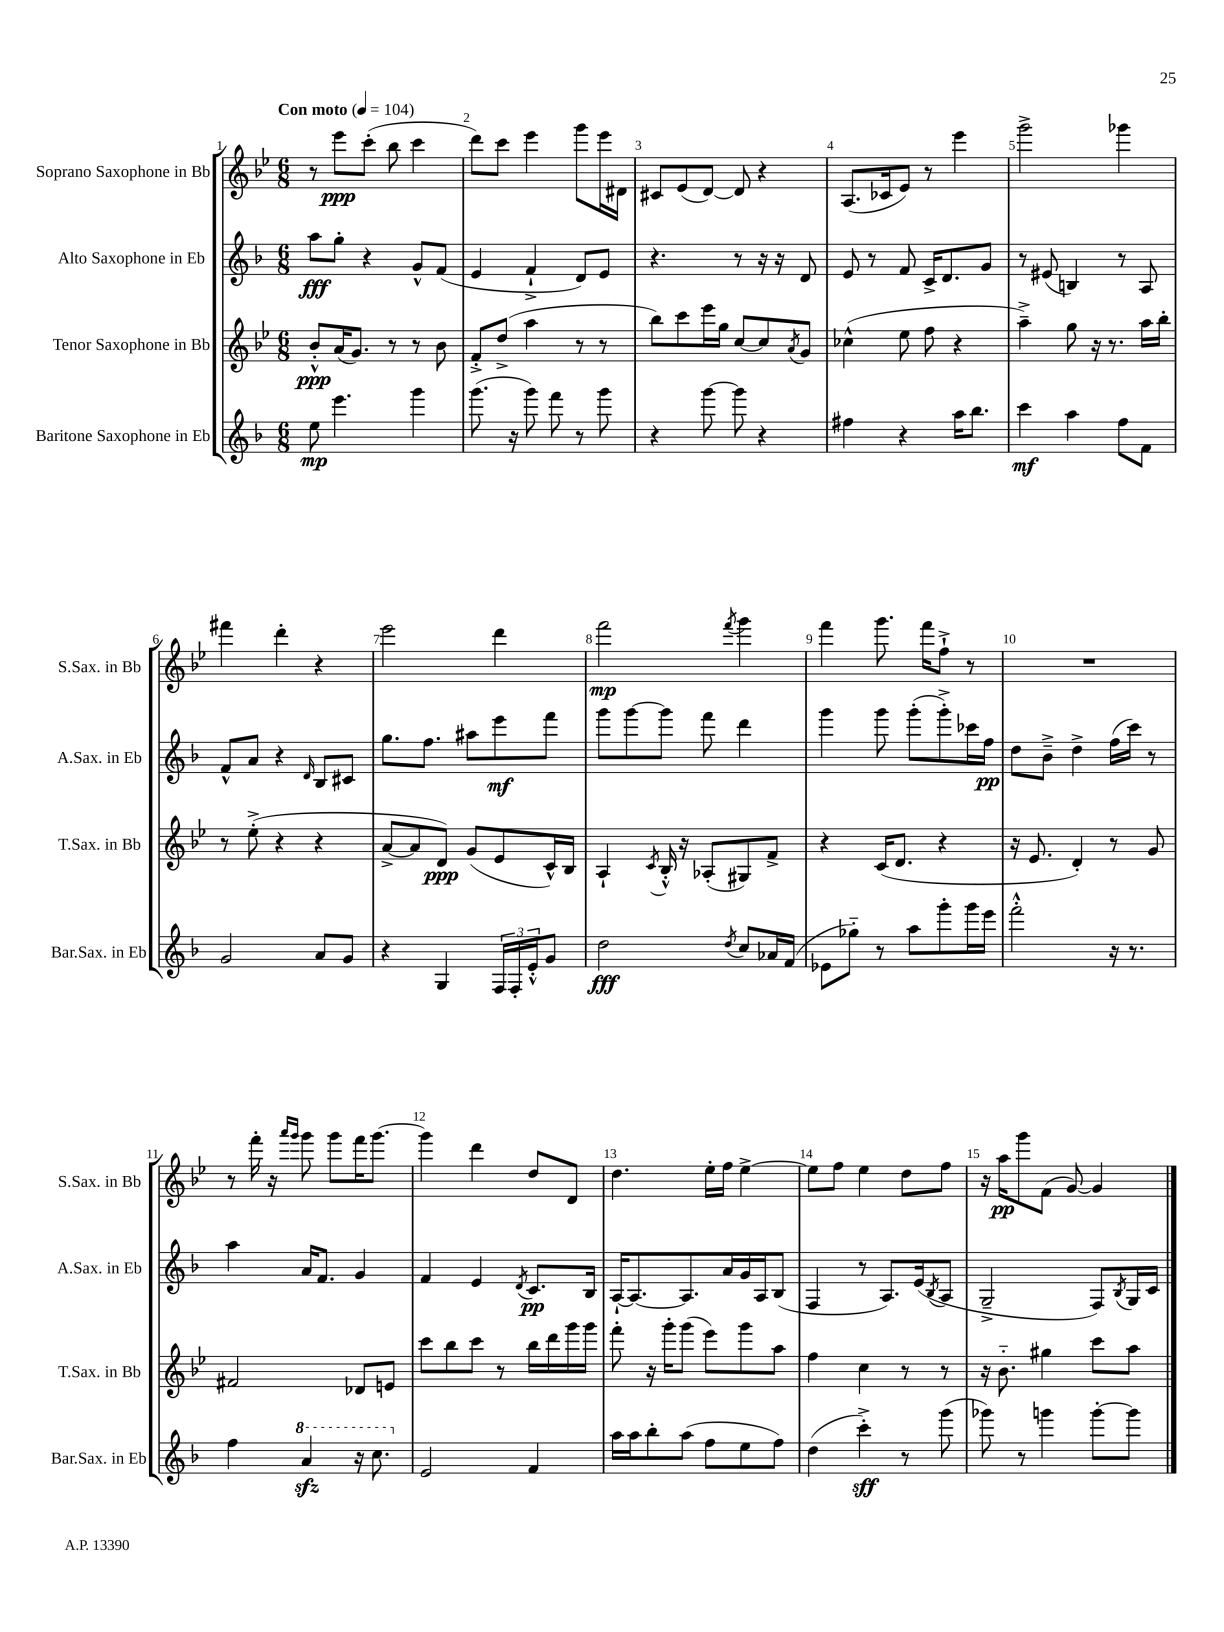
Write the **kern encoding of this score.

**kern	**dynam	**kern	**dynam	**kern	**dynam	**kern	**dynam
*part4	*part4	*part3	*part3	*part2	*part2	*part1	*part1
*staff4	*staff4	*staff3	*staff3	*staff2	*staff2	*staff1	*staff1
*I"Baritone Saxophone in Eb	*	*I"Tenor Saxophone in Bb	*	*I"Alto Saxophone in Eb	*	*I"Soprano Saxophone in Bb	*
*I'Bar.Sax. in Eb	*	*I'T.Sax. in Bb	*	*I'A.Sax. in Eb	*	*I'S.Sax. in Bb	*
*clefG2	*	*clefG2	*	*clefG2	*	*clefG2	*
*k[b-]	*	*k[b-e-]	*	*k[b-]	*	*k[b-e-]	*
*M6/8	*	*M6/8	*	*M6/8	*	*M6/8	*
*MM104	*	*MM104	*	*MM104	*	*MM104	*
=1	=1	=1	=1	=1	=1	=1	=1
!	!	!	!	!	!	!LO:TX:a:B:t=Con moto	!
8ee\	mp	8b-'^^/L	ppp	8aa\L	fff	8r	.
4.eee\	.	(16a/K	.	8gg'\J	.	8eee-\L	ppp
.	.	8.g/J)	.	.	.	.	.
.	.	.	.	4r	.	(8ccc'\J	.
.	.	8r	.	.	.	8bb-\	.
4ggg\	.	8r	.	8g^^/L	.	4ccc\	.
.	.	8b-\	.	(8f/J	.	.	.
=2	=2	=2	=2	=2	=2	=2	=2
(8.ggg\	.	8f'^/L	.	4e/	.	8ddd\L)	.
.	.	(8dd^/J	.	.	.	8ccc\J	.
16r	.	.	.	.	.	.	.
8ggg\)	.	4aa\	.	4f`^/	.	4eee-\	.
8fff\	.	.	.	.	.	.	.
8r	.	8r	.	8d/L)	.	8ggg\L	.
8ggg\	.	8r	.	8e/J	.	16eee-\L	.
.	.	.	.	.	.	16d#X\JJ	.
=3	=3	=3	=3	=3	=3	=3	=3
4r	.	8bb-\L)	.	4.r	.	8c#X/L	.
.	.	8ccc\	.	.	.	(8e-/	.
[8ggg\	.	16eee-\L	.	.	.	[8d/J)	.
.	.	16gg\JJ	.	.	.	.	.
8ggg\]	.	[8cc/L	.	8r	.	8d/]	.
4r	.	8cc/]	.	16r	.	4r	.
.	.	.	.	16r	.	.	.
.	.	8qa/	.	.	.	.	.
.	.	8g/J	.	8d/	.	.	.
=4	=4	=4	=4	=4	=4	=4	=4
4ff#X\	.	(4cc-X^^\	.	8e/	.	(8.A/L	.
.	.	.	.	8r	.	.	.
.	.	.	.	.	.	16c-X/k	.
4r	.	8ee-\	.	8f/	.	8e-/J)	.
.	.	8ff\	.	16c^/KL	.	8r	.
.	.	.	.	8.d/	.	.	.
16aa\KL	.	4r	.	.	.	4eee-\	.
8.bb-\J	.	.	.	.	.	.	.
.	.	.	.	8g/J	.	.	.
=5	=5	=5	=5	=5	=5	=5	=5
4ccc\	mf	4aa~^\)	.	8r	.	2ggg^\	.
.	.	.	.	(8e#X/	.	.	.
4aa\	.	8gg\	.	4Bn/)	.	.	.
.	.	16r	.	.	.	.	.
.	.	8.r	.	.	.	.	.
8ff\L	.	.	.	8r	.	4ggg-X\	.
8f\J	.	16aa\LL	.	8A/	.	.	.
.	.	16bb-'\JJ	.	.	.	.	.
!!LO:LB:g=z
=6	=6	=6	=6	=6	=6	=6	=6
2g/	.	8r	.	8f^^/L	.	4fff#X\	.
.	.	(8ee-'^\	.	8a/J	.	.	.
.	.	4r	.	4r	.	4ddd'\	.
.	.	.	.	16qqd/	.	.	.
8a/L	.	4r	.	8B-/L	.	4r	.
8g/J	.	.	.	8c#X/J	.	.	.
=7	=7	=7	=7	=7	=7	=7	=7
4r	.	[8a^/L	.	8.gg\L	.	2eee-\	.
.	.	8a/]	.	.	.	.	.
.	.	.	.	8.ff\J	.	.	.
4G/	.	8d/J)	ppp	.	.	.	.
.	.	(8g/L	.	8aa#X\L	.	.	.
24F/LL	.	8e-/	.	8eee\	mf	4ddd\	.
24F'/	.	.	.	.	.	.	.
24e'^^/J	.	.	.	.	.	.	.
8g/J	.	16c^^/L)	.	8fff\J	.	.	.
.	.	16B-/JJ	.	.	.	.	.
=8	=8	=8	=8	=8	=8	=8	=8
2dd\	fff	4A`/	.	8ggg\L	.	2fff\	mp
.	.	.	.	[8ggg\	.	.	.
.	.	8qc/	.	.	.	.	.
.	.	16B-'^^/	.	8ggg\J]	.	.	.
.	.	16r	.	.	.	.	.
.	.	(8A-X'/L	.	8fff\	.	.	.
8qdd/	.	.	.	.	.	8qfff/	.
8cc/L	.	8G#X/)	.	4ddd\	.	4ggg\	.
16a-X/L	.	8f^/J	.	.	.	.	.
(16f/JJ	.	.	.	.	.	.	.
=9	=9	=9	=9	=9	=9	=9	=9
8e-X\L	.	4r	.	4ggg\	.	4fff\	.
8gg-X\J)	.	.	.	.	.	.	.
8r	.	(16c/KL	.	8ggg\	.	8.ggg\	.
.	.	8.d/J	.	.	.	.	.
8aa\L	.	.	.	(8ggg'\L	.	.	.
.	.	.	.	.	.	16fff\KL	.
8ggg'\	.	4r	.	8ggg'^\)	.	8ff`^\J	.
16ggg\L	.	.	.	16ccc-X\L	.	8r	.
16eee\JJ	.	.	.	16ff\JJ	pp	.	.
=10	=10	=10	=10	=10	=10	=10	=10
2fff'^^\	.	16r	.	8dd\L	.	2.r	.
.	.	8.e-/	.	.	.	.	.
.	.	.	.	8b-~^\J	.	.	.
.	.	4d'/)	.	4dd^\	.	.	.
16r	.	8r	.	(16ff\LL	.	.	.
8.r	.	.	.	16ccc\JJ)	.	.	.
.	.	8g/	.	8r	.	.	.
!!LO:LB:g=z
=11	=11	=11	=11	=11	=11	=11	=11
4ff\	.	2f#X/	.	4aa\	.	8r	.
.	.	.	.	.	.	16fff'\	.
.	.	.	.	.	.	16r	.
.	.	.	.	.	.	16qqaaa/LL	.
.	.	.	.	.	.	16qqggg/JJ	.
*8va	*	*	*	*	*	*	*
4aazz/	.	.	.	16a/KL	.	8ggg\	.
.	.	.	.	8.f/J	.	.	.
.	.	.	.	.	.	8ggg\L	.
16r	.	8d-X/L	.	4g/	.	16fff\K	.
8.ccc\	.	.	.	.	.	[8.ggg\J	.
.	.	8en/J	.	.	.	.	.
=12	=12	=12	=12	=12	=12	=12	=12
*X8va	*	*	*	*	*	*	*
2e/	.	8ccc\L	.	4f/	.	4ggg\]	.
.	.	8bb-\	.	.	.	.	.
.	.	8ccc\J	.	4e/	.	4ddd\	.
.	.	8r	.	.	.	.	.
.	.	.	.	8qd/	.	.	.
4f/	.	16bb-\LL	.	8.c/L	pp	8dd/L	.
.	.	16ddd\	.	.	.	.	.
.	.	16ggg\	.	.	.	8d/J	.
.	.	16ggg\JJ	.	16B-/Jk	.	.	.
=13	=13	=13	=13	=13	=13	=13	=13
16aa\LL	.	8fff'\	.	[16A`/KL	.	4.dd\	.
16aa\J	.	.	.	8.A/_	.	.	.
8bb-'\	.	16r	.	.	.	.	.
.	.	16ggg'\KL	.	.	.	.	.
(8aa\J	.	(8ggg\J	.	8.A/]	.	.	.
8ff\L	.	8eee-\L)	.	.	.	16ee-'\LL	.
.	.	.	.	16a/L	.	16ff\JJ	.
8ee\	.	8ggg\	.	16g/	.	[4ee-^\	.
.	.	.	.	16A/J	.	.	.
8ff\J)	.	8aa\J	.	(8B-/J	.	.	.
=14	=14	=14	=14	=14	=14	=14	=14
(4dd\	.	4ff\	.	4F/	.	8ee-\L]	.
.	.	.	.	.	.	8ff\J	.
4ccc'^\)	sff	4cc\	.	8r	.	4ee-\	.
.	.	.	.	8.A/L)	.	.	.
8r	.	8r	.	.	.	8dd\L	.
.	.	.	.	(16e/k	.	.	.
.	.	.	.	8qB-/	.	.	.
(8ggg\	.	8r	.	8A/J	.	8ff\J	.
=15	=15	=15	=15	=15	=15	=15	=15
8ggg-X\)	.	16r	.	2G~^/	.	16r	.
.	.	8.b-\	.	.	.	16aa\KL	pp
8r	.	.	.	.	.	8ggg\	.
4gggn\	.	4gg#X\	.	.	.	(8f\J	.
.	.	.	.	.	.	[8g/)	.
[8ggg'\L	.	8ccc\L	.	8F/L)	.	4g/]	.
.	.	.	.	8qB-/	.	.	.
8ggg\J]	.	8aa\J	.	16G/L	.	.	.
.	.	.	.	16c/JJ	.	.	.
==	==	==	==	==	==	==	==
*-	*-	*-	*-	*-	*-	*-	*-
